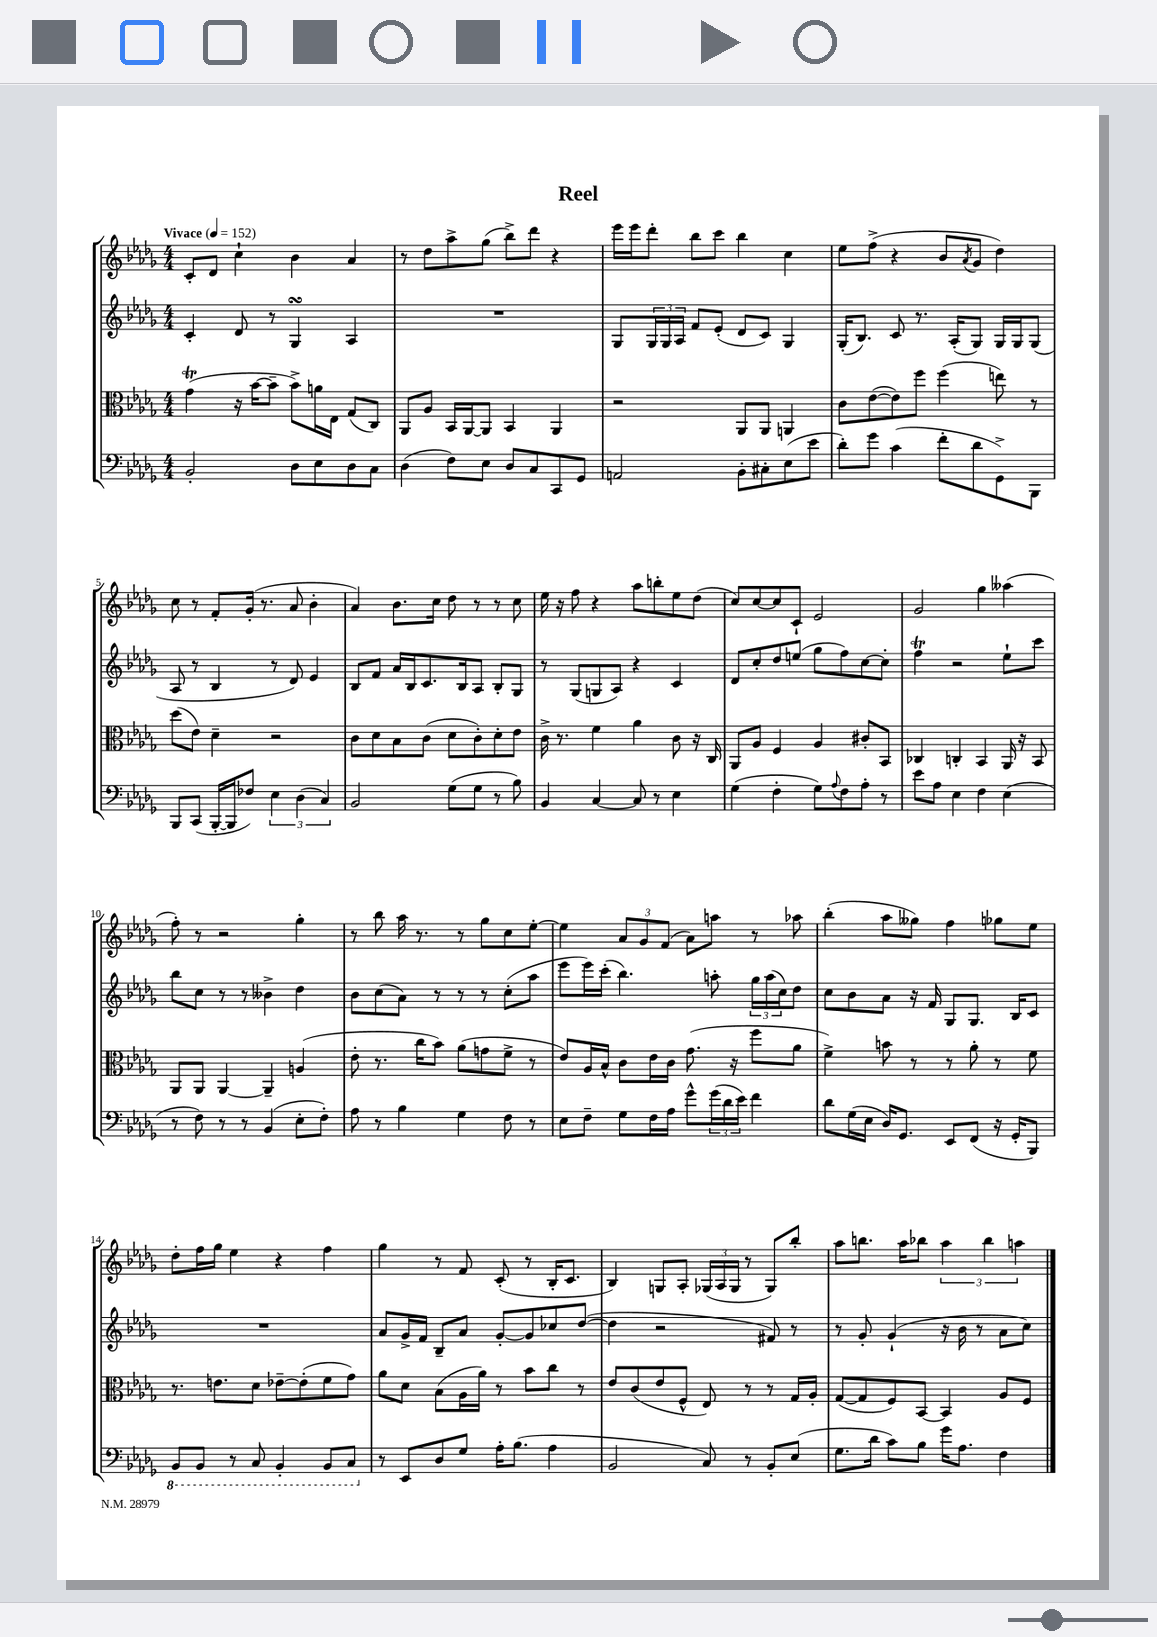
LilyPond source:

\header { title = "Reel" }
<<
\new StaffGroup <<
\new Staff = "s0" {
    \clef treble \key des \major \numericTimeSignature \time 4/4 \tempo "Vivace" 4 = 152
    c'8-. des'8 c''4-! bes'4 aes'4 |
    r8 des''8 aes''8-> ges''8( bes''8->) des'''8 r4 |
    ees'''16 ees'''16 des'''8-. bes''8 c'''8 bes''4 c''4 |
    ees''8 f''8->( r4 bes'8 \acciaccatura { aes'8 } ges'8 des''4) |
    c''8 r8 f'8-. ges'16-.( r8. aes'8 bes'4-. |
    aes'4) bes'8. c''16 des''8 r8 r8 c''8 |
    ees''16 r16 f''8 r4 aes''8 b''8-. ees''8 des''8( |
    c''8) c''8~ c''8 c'8-! ees'2 |
    ges'2 ges''4 aeses''4( |
    f''8-.) r8 r2 ges''4-. |
    r8 bes''8 aes''16 r8. r8 ges''8 c''8 ees''8~-. |
    ees''4 \tuplet 3/2 { aes'8 ges'8 f'8( } aes'8) a''8 r8 aes''8 |
    bes''4-.( aes''8 geses''8) f''4 ges''8 ees''8 |
    des''8-. f''16 ges''16 ees''4 r4 f''4 |
    ges''4 r8 f'8 c'8-.( r8 bes16-. c'8. |
    bes4) g8 aes8-. \tuplet 3/2 { ges16( aes16 ges16 } r8 ges8) bes''8-. |
    aes''8 b''8. aes''16 bes''8 \tuplet 3/2 { aes''4 bes''4 a''4 } \bar "|." |
}
\new Staff = "s1" {
    \clef treble \key des \major \numericTimeSignature \time 4/4
    c'4-. des'8 r8 ges4\turn aes4 |
    R1 |
    ges8 \tuplet 3/2 { ges16 ges16 aes16 } f'8 ees'8-.( des'8 c'8) ges4 |
    ges16-.( bes8.) c'8 r8. aes16-.( ges8) ges16 ges16 ges8( |
    aes8 r8 bes4 r8 des'8) ees'4 |
    bes8 f'8 aes'16 bes16 c'8. bes16 aes8 bes8-. ges8 |
    r8 ges8( g8 aes8) r4 c'4 |
    des'8 c''8-. des''8 e''8( ges''8 f''8) c''8~ c''8-. |
    f''4\trill r2 ees''8-! c'''8 |
    bes''8 c''8 r8 r8 beses'4-> des''4 |
    bes'8 c''8( aes'8) r8 r8 r8 c''8-.( aes''8 |
    ees'''8 ees'''16) c'''16-.( bes''4.) a''8-. \tuplet 3/2 { ges''16 a''16( c''16) } des''8 |
    c''8 bes'8 aes'8 r16 f'16 ges8 ges8. bes16 c'8 |
    R1 |
    aes'8 ges'16-> f'16 bes8-- aes'8 ges'8~-. ges'8 ces''8 des''8~( |
    des''4 r2 fis'8) r8 |
    r8 ges'8-. ges'4-!( r16 bes'16 r8 aes'8 c''8) \bar "|." |
}
\new Staff = "s2" {
    \clef alto \key des \major \numericTimeSignature \time 4/4
    ges'4\trill( r16 bes'16~ bes'8-- bes'8->) a'16 ees16 ges8( c8) |
    aes,8 aes8 bes,16 aes,16~ aes,8 bes,4 aes,4 |
    r2 aes,8 aes,8 a,4 |
    c'8 ees'8~( ees'8) f''8 f''4( e''8) r8 |
    des''8( ees'8) des'4-- r2 |
    c'8 des'8 bes8 c'8( des'8 c'8-.) des'8-. ees'8 |
    c'16-> r8. f'4 aes'4 c'8 r16 c16 |
    aes,8 aes8 f4 aes4 cis'8-. bes,8 |
    ces4 c4-. bes,4 aes,16 r16 bes,8 |
    aes,8 aes,8 aes,4~ aes,4-- a4( |
    ees'8-. r8. c''16 bes'8) aes'8( g'8 f'8-> r8 |
    ees'8) aes16 bes16-^ c'8 ees'16 c'16 ges'8.( r16 f''8 aes'8 |
    f'4->) b'8 r8 r8 aes'8-. r8 f'8 |
    r8. e'8. des'8 ees'8~-- ees'8-.( f'8 ges'8) |
    aes'8 des'8 bes8( aes16 aes'16) r8 bes'8 c''8 r8 |
    ees'8 c'8( ees'8 f8-^ ees8) r8 r8 ges16 aes16-. |
    ges8~( ges8 f8) bes,8~ bes,4 aes8 f8 \bar "|." |
}
\new Staff = "s3" {
    \clef bass \key des \major \numericTimeSignature \time 4/4
    bes,2-. des8 ees8 des8 c8 |
    des4( f8) ees8 des8 c8 c,8 ges,8 |
    a,2 bes,8-. cis8-. ees8( ees'8 |
    des'8-.) ges'8 c'4( f'8-. des'8 ges,8->) bes,,8 |
    bes,,8 c,8( bes,,16~-. bes,,16 fes8) \tuplet 3/2 { ees4 des4( c4) } |
    bes,2 ges8( ges8 r8 bes8) |
    bes,4 c4~ c8 r8 ees4 |
    ges4( f4-. ges8) \appoggiatura { aes8 } f8 aes8-. r8 |
    ees'8 aes8 ees4 f4 ees4( |
    r8 f8) r8 r8 bes,4( ees8-. f8-.) |
    aes8 r8 bes4 ges4 f8 r8 |
    ees8 f8-- ges8 f16 aes16 ges'8-^ \tuplet 3/2 { ges'16( des'16 ees'16) } f'4 |
    des'8 ges16( ees16 des16) ges,8. ees,8 f,8( r16 ges,16-. bes,,8) |
    \ottava #-1 bes,,8 bes,,8 r8 c,8 bes,,4-. bes,,8 c,8 \ottava #0 |
    r8 ees,8 des8 ges8 aes16-. bes8.( aes4 |
    bes,2 c8) r8 bes,8-. ees8( |
    ges8. des'16 c'8) bes8 ges'16 aes8. f4 \bar "|." |
}
>>
>>
